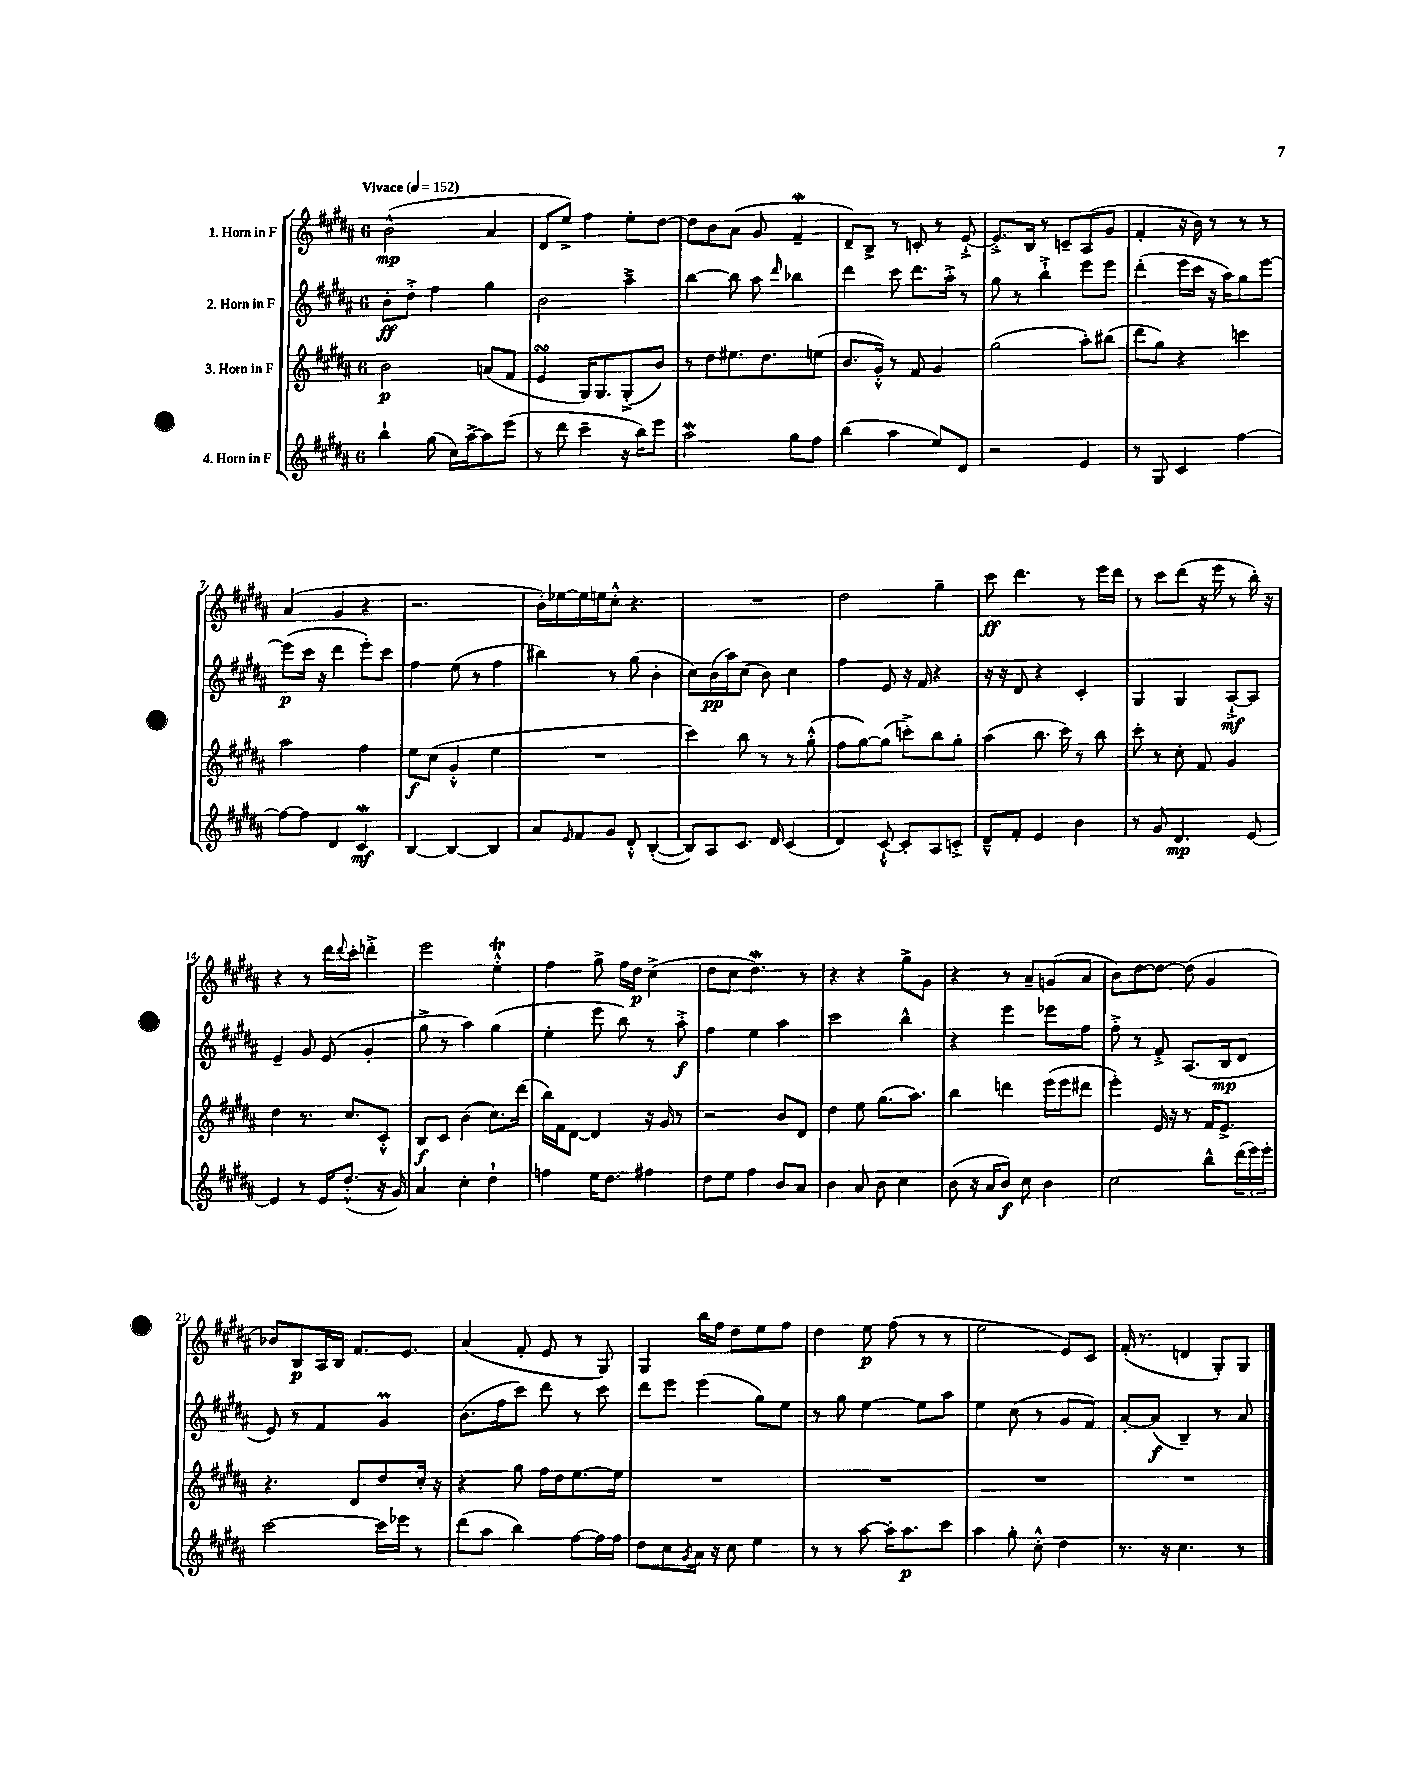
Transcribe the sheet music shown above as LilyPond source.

<<
\new StaffGroup <<
\new Staff = "s0" \with { instrumentName = "1. Horn in F" } {
    \clef treble \key b \major \once \override Staff.TimeSignature.style = #'single-digit \time 6/8 \tempo "Vivace" 4 = 152
    b'2-^\mp( ais'4 |
    dis'8 e''8->) fis''4 e''8-. dis''8~ |
    dis''8 b'8 ais'8( gis'8 fis'4--\mordent |
    dis'8--) b8-> r8 c'8-. r8 e'8~-!-> |
    e'8.-.-> b16 r8 c'8-- ais8( gis'8 |
    fis'4-. r16 b'16) r8 r8 r8 |
    ais'4( gis'4 r4 |
    r2. |
    b'16-.) ees''16~ ees''16 e''16 cis''8-.-^ r4. |
    R2. |
    dis''2 gis''4-- |
    cis'''8\ff dis'''4. r8 e'''16 dis'''16 |
    r8 cis'''8 dis'''8( r16 e'''16 r8 b''16-.) r16 |
    r4 r8 dis'''16 \appoggiatura { dis'''8 } cis'''16-. d'''4-.-> |
    e'''2 e''4-.-^\trill |
    fis''4 gis''8-> fis''16 dis''16\p cis''4->( |
    dis''8 cis''8 dis''4.\mordent) r8 |
    r4 r4 gis''8-> gis'8 |
    r4 r8 ais'8-- g'8( ais'8 |
    b'8) dis''8~ dis''8~ dis''8( gis'4 |
    bes'8) b8\p ais16 b16 fis'8. e'8. |
    ais'4( fis'8-. e'8 r8 gis8) |
    gis4 b''16 fis''16 dis''8 e''8 fis''8 |
    dis''4 e''8\p fis''8( r8 r8 |
    e''2 e'8) cis'8 |
    fis'16-.( r8. d'4 gis8-.) gis8 \bar "|." |
}
\new Staff = "s1" \with { instrumentName = "2. Horn in F" } {
    \clef treble \key b \major \once \override Staff.TimeSignature.style = #'single-digit \time 6/8
    b'8-.\ff dis''8-.-> fis''4 gis''4 |
    b'2 ais''4---> |
    b''4~ b''8 ais''8 \grace { dis'''16 } bes''4 |
    dis'''4 cis'''8 dis'''8. ais''16-.-> r8 |
    gis''8 r8 b''4-!-> e'''8 e'''8 |
    dis'''4-.( e'''16 cis'''16 r16 ais''16) gis''8 e'''8~ |
    e'''8\p( cis'''16 r16 dis'''4 e'''8-.) cis'''8 |
    fis''4 e''8( r8 fis''4 |
    bis''4) r8 gis''8( b'4-. |
    cis''8) b'16\pp( ais''16) cis''8( b'8) cis''4 |
    fis''4 e'8 r16 fis'16 r4 |
    r16 r16 dis'8 r4 cis'4-. |
    gis4 gis4 ais8~-!->\mf ais8 |
    e'4-- gis'8 e'8( gis'4-. |
    gis''8-> r8 ais''4) gis''4( |
    e''4-. e'''8 b''8) r8 ais''8-.->\f |
    fis''4 e''4 ais''4 |
    cis'''2 b''4-^ |
    r4 e'''4 ees'''8 fis''8 |
    fis''8-.-> r8 fis'8-.-> ais8.( b16\mp dis'8 |
    e'8) r8 fis'4 gis'4\prall |
    b'8.( fis''16 cis'''8) dis'''8 r8 cis'''8 |
    dis'''8 e'''8 e'''4( gis''8) e''8 |
    r8 gis''8 e''4~ e''8 ais''8 |
    e''4 cis''8( r8 gis'8 fis'8) |
    ais'8~-. ais'8\f( b4--) r8 ais'8 \bar "|." |
}
\new Staff = "s2" \with { instrumentName = "3. Horn in F" } {
    \clef treble \key b \major \once \override Staff.TimeSignature.style = #'single-digit \time 6/8
    b'2\p a'8( fis'8 |
    e'4\turn gis16) gis8. gis8-.->( b'8) |
    r8 dis''8 eis''8. dis''8. e''8( |
    b'8. gis'16-.-^) r8 fis'8 gis'4 |
    gis''2( ais''8-.) bis''8( |
    dis'''8 gis''8) r4 c'''4 |
    ais''2 fis''4 |
    e''8\f cis''8( gis'4-.-^ e''4 |
    R2. |
    cis'''4) b''8 r8 r8 gis''8-.-^( |
    fis''8 gis''8~) gis''8( c'''8-.->) b''8 gis''8-. |
    ais''4( b''8. cis'''16) r8 b''8 |
    cis'''8-. r8 cis''8-. fis'8 gis'4 |
    dis''4 r8. cis''8. cis'8-.-^ |
    b8\f cis'8 b'4( cis''8.) dis'''16( |
    b''16) fis'16 dis'8~ dis'4 r16 gis'16 r8 |
    r2 b'8 dis'8 |
    dis''4 e''8 gis''8.( ais''8.) |
    b''4 d'''4 e'''16( e'''16 dis'''8 |
    e'''4-.) e'16 r16 r8 fis'16 e'8.-> |
    r4. dis'8 dis''8 cis''16-. r16 |
    r4 gis''8 fis''16 dis''16 e''8.~ e''16 |
    R2. |
    R2. |
    R2. |
    R2. \bar "|." |
}
\new Staff = "s3" \with { instrumentName = "4. Horn in F" } {
    \clef treble \key b \major \once \override Staff.TimeSignature.style = #'single-digit \time 6/8
    b''4-! gis''8( cis''16) ais''16~-> ais''8 e'''8( |
    r8 dis'''8 cis'''4-- r16 b''16) e'''8 |
    ais''2\mordent gis''8 fis''8 |
    b''4( ais''4 e''8) dis'8 |
    r2 e'4 |
    r8 gis8 cis'4 fis''4~ |
    fis''8~ fis''8 dis'4 cis'4\mordent\mf |
    b4~ b4~ b4 |
    ais'8 \grace { e'16 } fis'8 gis'8 dis'8-.-^ b4~-.( |
    b8) ais8 cis'8. dis'16 cis'4( |
    dis'4) cis'8~-!-^ cis'8-. ais8 c'8-.-> |
    dis'8---^ fis'8-. e'4 b'4 |
    r8 gis'8 dis'4.\mp e'8~ |
    e'4 r8 e'16 dis''8.-.-^( r16 gis'16) |
    ais'4 cis''4-. dis''4-! |
    f''4 e''16 dis''8. fis''4 |
    dis''8 e''8 fis''4 b'8 ais'8 |
    b'4 ais'8 b'8 cis''4 |
    b'8( r16 ais'16 b'8\f) cis''8 b'4 |
    cis''2 b''8-^ \tuplet 3/2 { dis'''16( e'''16) e'''16-. } |
    cis'''2~ cis'''16 ees'''16 r8 |
    dis'''8( ais''8 b''4) fis''8~ fis''16 fis''16 |
    dis''8 cis''8 \acciaccatura { gis'8 } ais'16 r16 cis''8 e''4 |
    r8 r8 ais''8~ ais''16-. ais''8.\p cis'''8 |
    ais''4 gis''8-. cis''8-.-^ dis''4 |
    r8. r16 cis''4. r8 \bar "|." |
}
>>
>>
